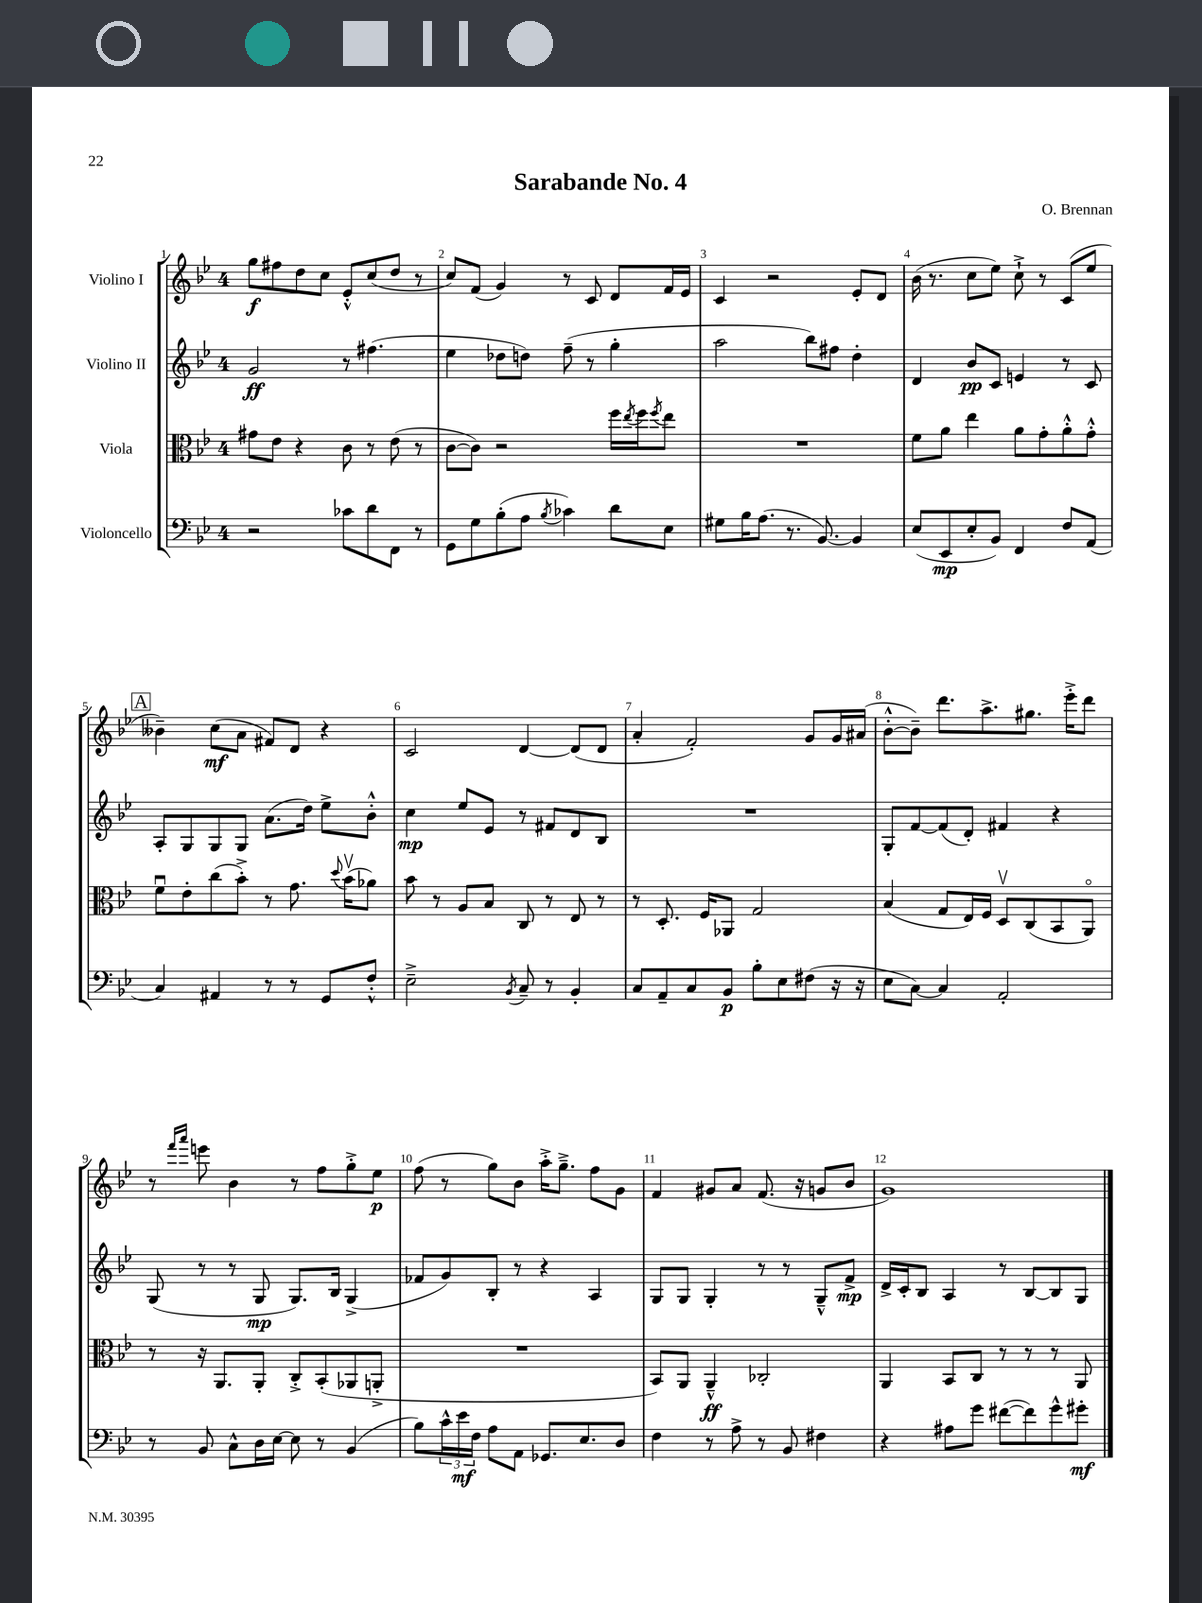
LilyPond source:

\header { title = "Sarabande No. 4" composer = "O. Brennan" }
<<
\new StaffGroup <<
\new Staff = "s0" \with { instrumentName = "Violino I" } {
    \clef treble \key bes \major \once \override Staff.TimeSignature.style = #'single-digit \time 4/4
    g''8\f fis''8 d''8 c''8 ees'8-.-^ c''8( d''8 r8 |
    c''8) f'8( g'4) r8 c'8 d'8 f'16 ees'16 |
    c'4 r2 ees'8-. d'8 |
    bes'16( r8. c''8 ees''8) c''8-!-> r8 c'8( ees''8 |
    \mark \markup { \box "A" } beses'4--) c''8\mf( a'8 fis'8) d'8 r4 |
    c'2 d'4~ d'8( d'8 |
    a'4-. f'2-.) g'8 g'16 ais'16( |
    bes'8~-.-^ bes'8--) d'''8. a''8.-> gis''8. ees'''16-.-> d'''8 |
    r8 \grace { f'''16 a'''16 } e'''8 bes'4 r8 f''8 g''8-.-> ees''8\p |
    f''8( r8 g''8) bes'8 a''16-.-> g''8.---> f''8 g'8 |
    f'4 gis'8 a'8 f'8.( r16 g'8 bes'8 |
    g'1) \bar "|." |
}
\new Staff = "s1" \with { instrumentName = "Violino II" } {
    \clef treble \key bes \major \once \override Staff.TimeSignature.style = #'single-digit \time 4/4
    g'2\ff r8 fis''4.( |
    ees''4 des''8 d''8) f''8--( r8 g''4-. |
    a''2 bes''8) fis''8 d''4-. |
    d'4 bes'8\pp c'8 e'4 r8 c'8 |
    \mark \markup { \box "A" } a8-. g8 g8 g8 a'8.( d''16) ees''8-> bes'8-.-^ |
    c''4\mp ees''8 ees'8 r8 fis'8 d'8 bes8 |
    R1 |
    g8-. f'8~ f'8( d'8-.) fis'4 r4 |
    g8( r8 r8 g8\mp g8.) bes16 g4->( |
    fes'8 g'8) bes8-. r8 r4 a4 |
    g8 g8 g4-. r8 r8 g8---^ f'8->\mp |
    d'16-> c'16-. bes8 a4 r8 bes8~ bes8 g8 \bar "|." |
}
\new Staff = "s2" \with { instrumentName = "Viola" } {
    \clef alto \key bes \major \once \override Staff.TimeSignature.style = #'single-digit \time 4/4
    gis'8 ees'8 r4 c'8 r8 ees'8( r8 |
    c'8~ c'8) r2 f''16 \acciaccatura { ees''8 } f''16 \acciaccatura { f''8 } ees''8 |
    R1 |
    f'8 a'8 ees''4 a'8 g'8-. a'8-.-^ g'8-.-^ |
    \mark \markup { \box "A" } f'8\downbow ees'8-. c''8( bes'8-.->) r8 g'8. \appoggiatura { d''8 } bes'16\upbow( aes'8) |
    bes'8 r8 a8 bes8 c8 r8 ees8 r8 |
    r8 d8.-. f16 aes,8 g2 |
    bes4( g8 ees16) f16 d8\upbow c8( bes,8 a,8\flageolet) |
    r8 r16 a,8. a,8-. c8-.-> bes,8-.( aes,8 a,8-.-> |
    R1 |
    bes,8) a,8 a,4---^\ff ces2-. |
    a,4 bes,8 c8 r8 r8 r8 a,8 \bar "|." |
}
\new Staff = "s3" \with { instrumentName = "Violoncello" } {
    \clef bass \key bes \major \once \override Staff.TimeSignature.style = #'single-digit \time 4/4
    r2 ces'8 d'8 f,8 r8 |
    g,8 g8 bes8-.( a8 \acciaccatura { bes8 } ces'4) d'8 ees8 |
    gis8 bes16 a8.( r8. bes,8.~) bes,4 |
    ees8( ees,8\mp ees8-. bes,8) f,4 f8 a,8( |
    \mark \markup { \box "A" } c4) ais,4 r8 r8 g,8 f8-.-^ |
    ees2---> \acciaccatura { bes,8 } c8-- r8 bes,4-. |
    c8 a,8-- c8 bes,8\p bes8-. ees8 fis8( r16 r16 |
    ees8 c8~) c4 a,2-. |
    r8 bes,8 c8-^ d16 ees16~ ees8 r8 bes,4( |
    bes8) \tuplet 3/2 { c'16-^ ees'16\mf f16 } a8 a,8 ges,8. ees8. d8 |
    f4 r8 a8-> r8 bes,8 fis4 |
    r4 ais8 g'8 fis'8~( fis'8) g'8-^ gis'8-.\mf \bar "|." |
}
>>
>>
\layout { \context { \Score \override BarNumber.break-visibility = ##(#f #t #t) barNumberVisibility = #all-bar-numbers-visible } }
